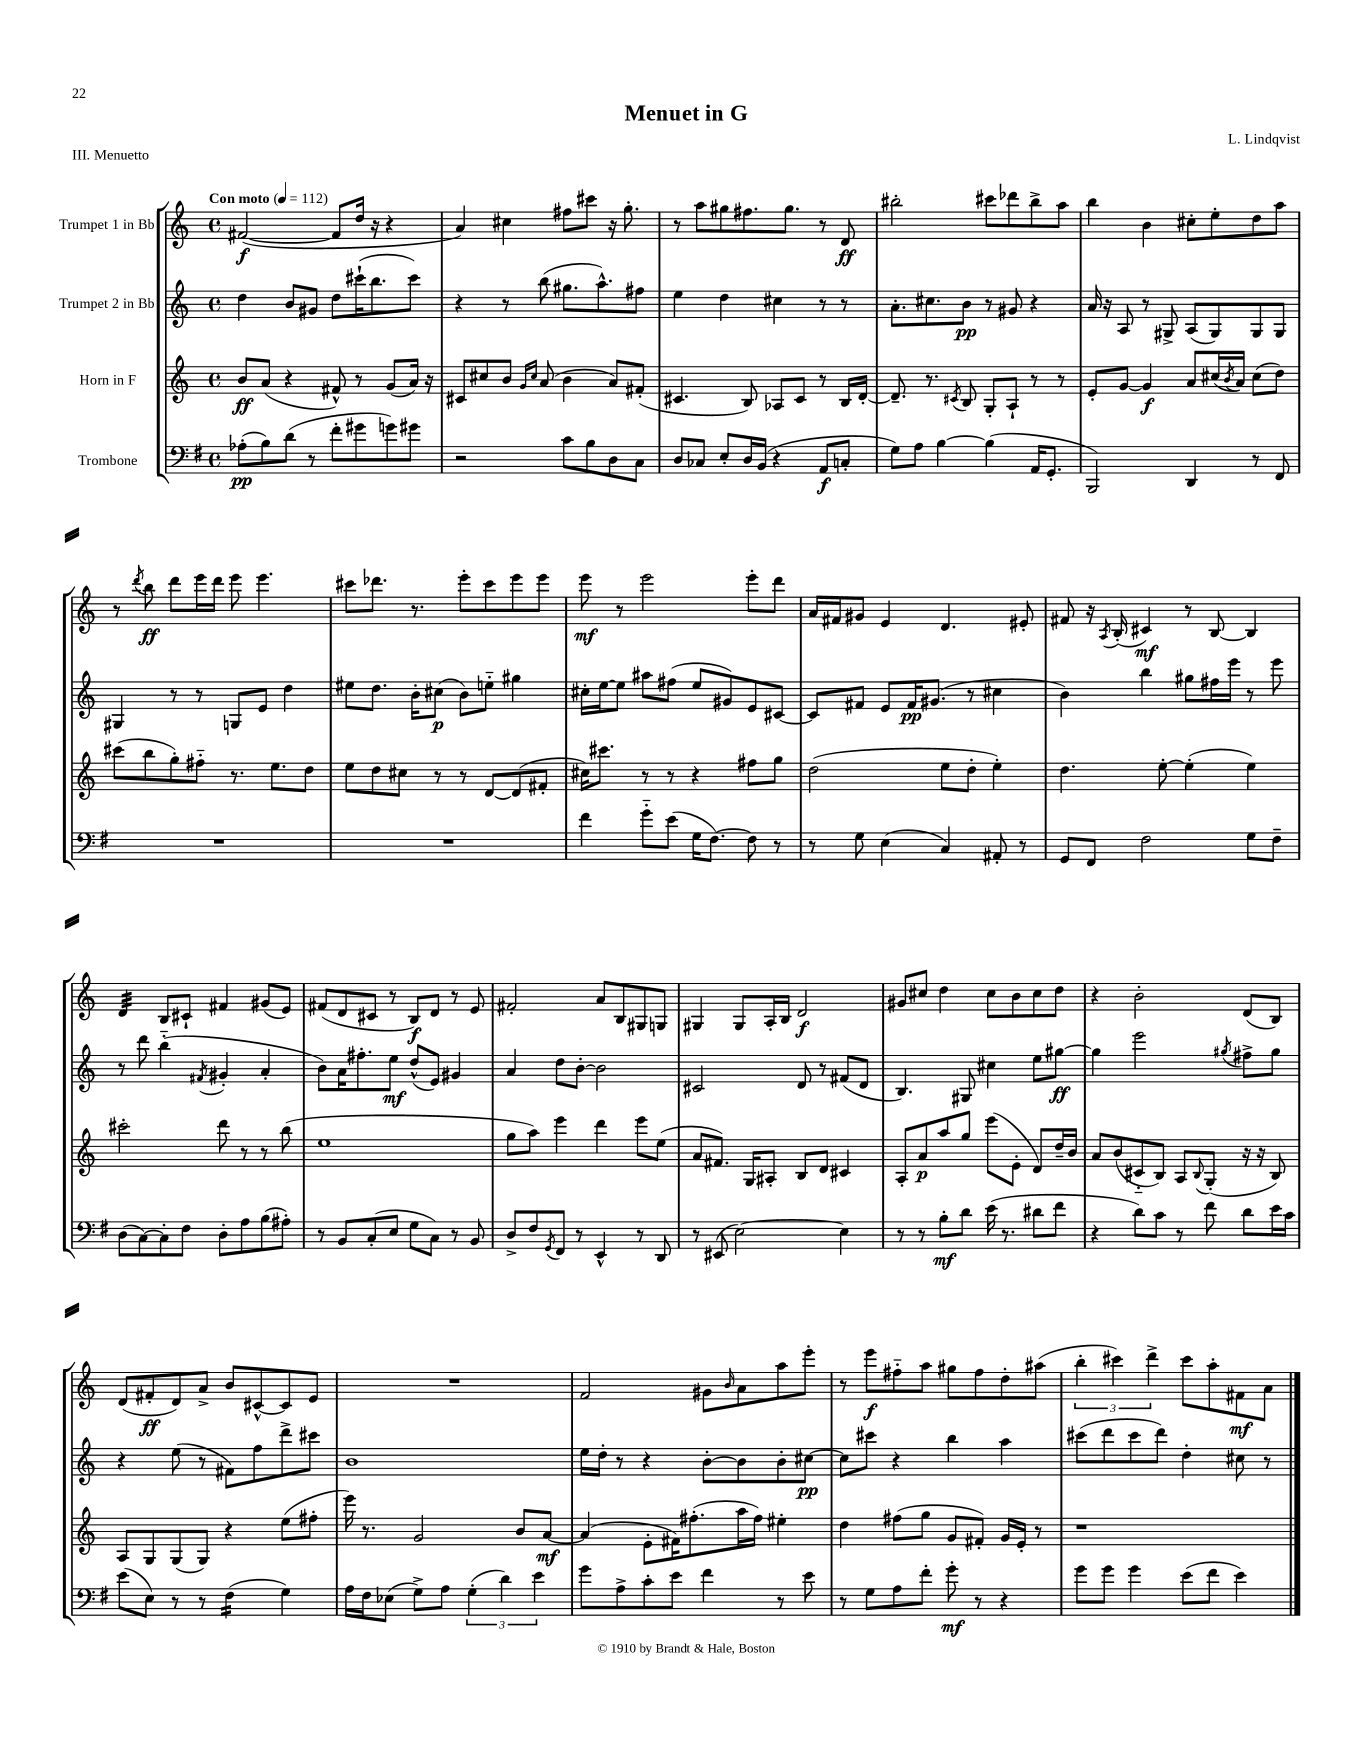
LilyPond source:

\header { title = "Menuet in G" composer = "L. Lindqvist" piece = "III. Menuetto" }
<<
\new StaffGroup <<
\new Staff = "s0" \with { instrumentName = "Trumpet 1 in Bb" } {
    \clef treble \key c \major \defaultTimeSignature \time 4/4 \tempo "Con moto" 4 = 112
    fis'2~\f( fis'8 d''16 r16 r4 |
    a'4) cis''4 fis''8 cis'''8 r16 g''8.-. |
    r8 a''8 gis''8 fis''8. gis''8. r8 d'8\ff |
    bis''2-. cis'''8 des'''8 bis''8-> a''8 |
    b''4 b'4 cis''8-. e''8-. d''8 a''8 |
    r8 \acciaccatura { d'''8 } b''8\ff d'''8 e'''16 d'''16 e'''8 e'''4. |
    cis'''8 des'''8. r8. e'''8-. cis'''8 e'''8 e'''8 |
    e'''8\mf r8 e'''2 e'''8-. d'''8 |
    a'16 fis'16 gis'8 e'4 d'4. eis'8-. |
    fis'8 r16 \acciaccatura { a8 } b16-.( cis'4\mf) r8 b8~ b4 |
    d'4:32 b8 cis'8-! fis'4 gis'8( e'8) |
    fis'8( d'8 cis'8 r8 b8\f) d'8 r8 e'8 |
    fis'2-. a'8 b8 gis8 g8 |
    gis4 gis8 a16-. b16 d'2\f |
    gis'8 cis''8 d''4 cis''8 b'8 cis''8 d''8 |
    r4 b'2-. d'8( b8) |
    d'8( fis'8-.\ff d'8) a'8-> b'8 cis'8~-^ cis'8 e'8 |
    R1 |
    f'2 gis'8 \grace { b'16 } a'8 a''8 e'''8-. |
    r8 e'''8\f fis''8-_ a''8 gis''8 fis''8 d''8-. ais''8( |
    \tuplet 3/2 { b''4-. cis'''4) d'''4-> } cis'''8 a''8-. fis'8\mf a'8 \bar "|." |
}
\new Staff = "s1" \with { instrumentName = "Trumpet 2 in Bb" } {
    \clef treble \key c \major \defaultTimeSignature \time 4/4
    d''4 b'8 gis'8 d''8 cis'''16-!( b''8. cis'''8) |
    r4 r8 b''8( gis''8. a''8.-^) fis''8 |
    e''4 d''4 cis''4 r8 r8 |
    a'8.-. cis''8. b'8\pp r8 gis'8 r4 |
    a'16 r16 a8 r8 gis8-> a8( gis8) gis8 gis8 |
    gis4 r8 r8 g8 e'8 d''4 |
    eis''8 d''8. b'16-. cis''8\p( b'8) e''8-_ gis''4 |
    cis''16-. e''16~ e''8 ais''8 fis''8( e''8 gis'8) e'8 cis'8~ |
    cis'8 fis'8 e'8 fis'16\pp gis'8.( r8 cis''4 |
    b'4) b''4 gis''8 fis''16 e'''16 r8 e'''8 |
    r8 d'''8 b''4-_( \acciaccatura { fis'8 } gis'4-. a'4-. |
    b'8) a'16 fis''8.-. e''8\mf d''8-^( e'8) gis'4 |
    a'4 d''8 b'8~-. b'2 |
    cis'2 d'8 r8 fis'8( d'8 |
    b4.) gis8 cis''4 e''8 gis''8~\ff |
    gis''4 e'''2 \acciaccatura { gis''8 } fis''8-> gis''8 |
    r4 e''8( r8 fis'8) f''8 d'''8-> cis'''8 |
    b'1 |
    e''16 d''16-. r8 r4 b'8~-. b'8 b'8-. cis''8~\pp |
    cis''8 cis'''8 r4 b''4 a''4 |
    cis'''8( d'''8 cis'''8 d'''8) d''4-. cis''8 r8 \bar "|." |
}
\new Staff = "s2" \with { instrumentName = "Horn in F" } {
    \clef treble \key c \major \defaultTimeSignature \time 4/4
    b'8\ff a'8( r4 fis'8-^) r8 g'8( a'16) r16 |
    cis'8 cis''8 b'8 \grace { g'16 cis''16 } a'8( b'4 a'8) fis'8-.( |
    cis'4. b8) aes8 cis'8 r8 b16 d'16~-. |
    d'8.-- r8. \acciaccatura { cis'8 } b8 g8-. a8-! r8 r8 |
    e'8-. g'8~ g'4\f a'8 cis''16( \acciaccatura { b'8 } a'16) cis''8( d''8) |
    cis'''8( b''8 g''8-.) fis''8-_ r8. e''8. d''8 |
    e''8 d''8 cis''8 r8 r8 d'8~ d'8( fis'8-. |
    cis''16) cis'''8. r8 r8 r4 fis''8 g''8 |
    d''2( e''8 d''8-. e''4-.) |
    d''4. e''8~-. e''4-.( e''4) |
    cis'''2-. d'''8 r8 r8 b''8( |
    e''1 |
    g''8 a''8) e'''4 d'''4 e'''8 e''8( |
    a'8 fis'8.) g16 ais8-. b8 d'8 cis'4 |
    a8-. a'8\p a''8 g''8 e'''8( e'8-. d'8) d''16-- b'16 |
    a'8 b'8( cis'8-_ b8) a8 \appoggiatura { b8 } g8-.( r16 r16 b8) |
    a8 g8 g8( g8) r4 e''8( fis''8-. |
    e'''16) r8. g'2 b'8 a'8~\mf |
    a'4( e'8-. fis'16) fis''8.-.( a''16 fis''16) eis''4-. |
    d''4 fis''8( g''8 g'8 fis'8-.) g'16 e'16-. r8 |
    r1 \bar "|." |
}
\new Staff = "s3" \with { instrumentName = "Trombone" } {
    \clef bass \key g \major \defaultTimeSignature \time 4/4
    aes8-.\pp( b8) d'8( r8 fis'8-. gis'8 g'8) gis'8 |
    r2 c'8 b8 d8 c8 |
    d8 ces8 e8-. d16 b,16( r4 a,8\f c8-. |
    g8) a8 b4~ b4( a,16 g,8.-. |
    b,,2) d,4 r8 fis,8 |
    R1 |
    R1 |
    fis'4 g'8-_ e'8( g16 fis8.~) fis8 r8 |
    r8 g8 e4( c4) ais,8-. r8 |
    g,8 fis,8 fis2 g8 fis8-- |
    d8( c8~) c8-. fis8 d8-. a8 b8( ais8-.) |
    r8 b,8 c8-.( e8 g8 c8) r8 b,8 |
    d8-> fis8 \acciaccatura { g,8 } fis,8 r8 e,4-^ r8 d,8 |
    r8 eis,8( e2~) e4 |
    r8 r8 b8-.\mf d'8 e'16( r8. dis'8 fis'8 |
    r4 d'8) c'8 r8 fis'8 d'8 e'16 c'16 |
    e'8( e8) r8 r8 fis4:16( g4) |
    a16 fis16 ees8( g8->) a8 \tuplet 3/2 { g4-.( d'4) e'4 } |
    g'8 a8-> c'8-. e'8 fis'4 r8 e'8 |
    r8 g8 a8 fis'8-. g'8-.\mf r8 r4 |
    g'8 g'8 g'4 e'8( fis'8 e'4) \bar "|." |
}
>>
>>
\layout { \context { \Score \remove "Bar_number_engraver" } }
